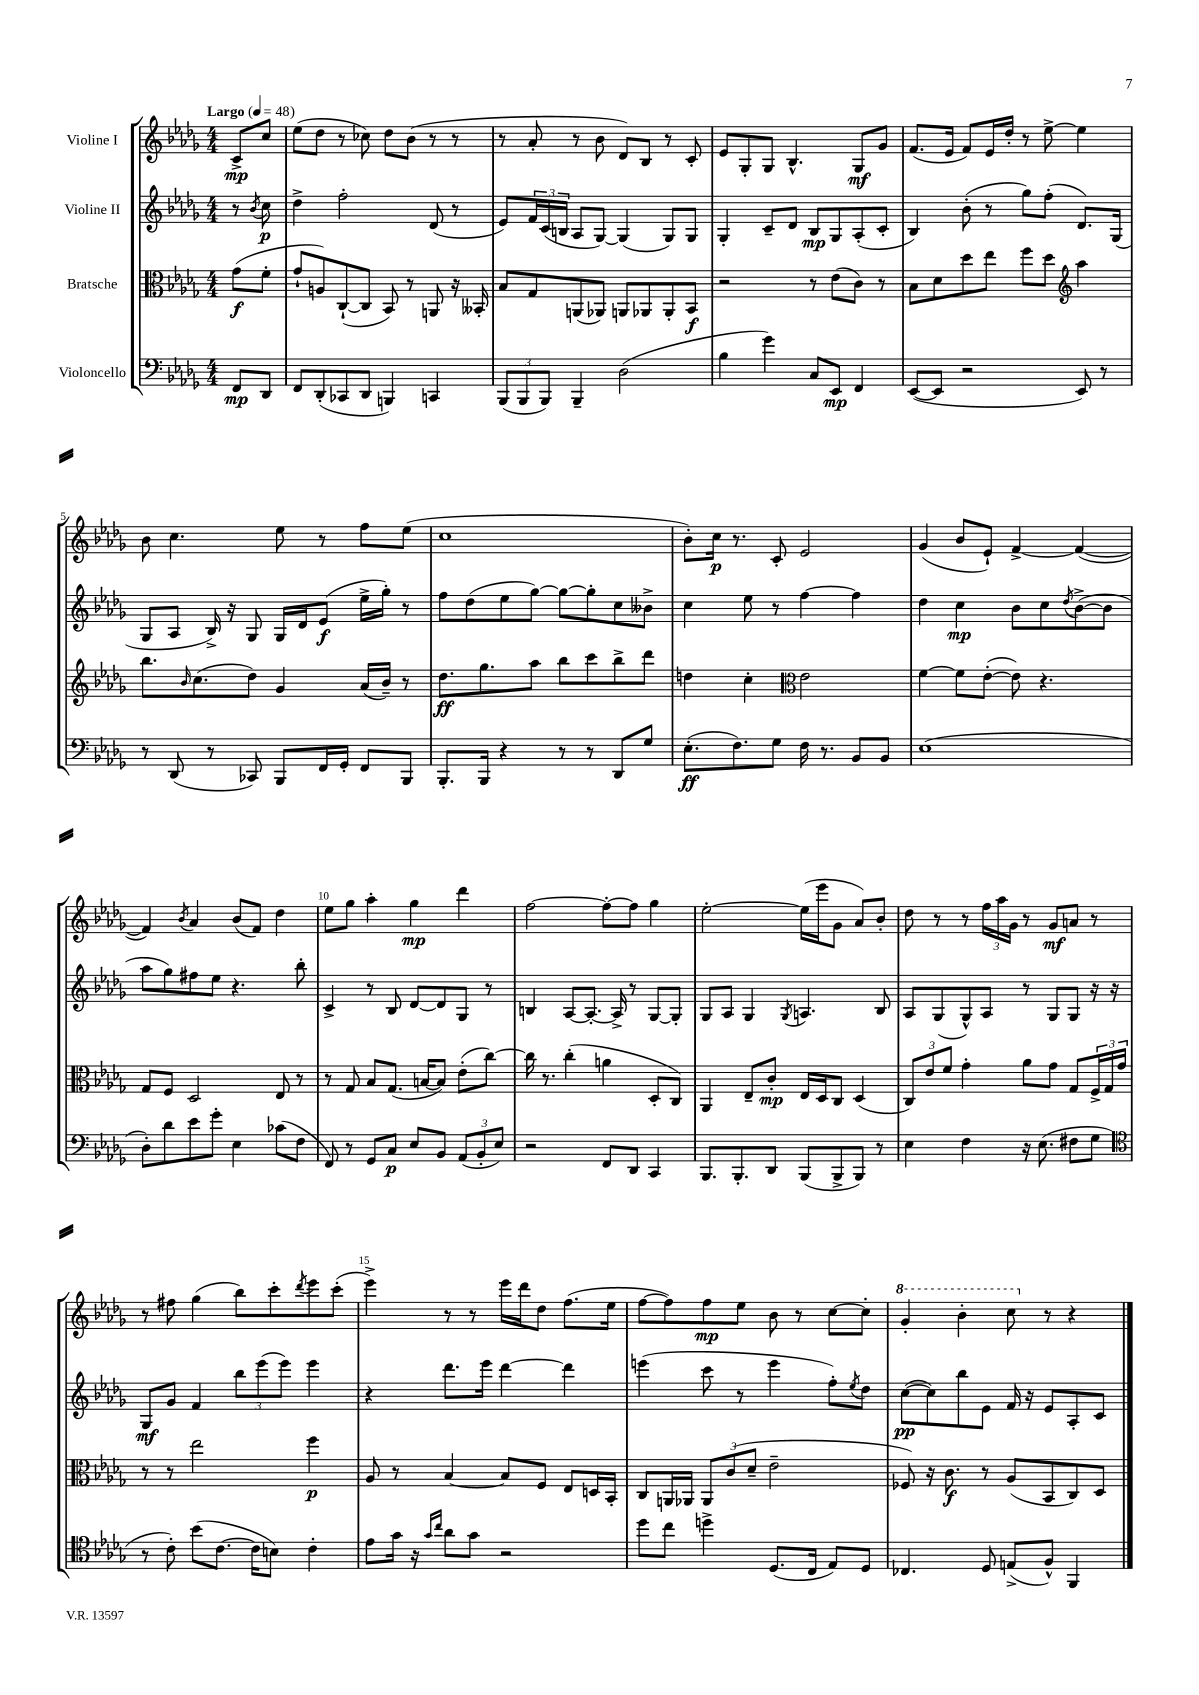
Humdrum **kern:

**kern	**kern	**kern	**kern
*staff4	*staff3	*staff2	*staff1
*clefF4	*clefC3	*clefG2	*clefG2
*k[b-e-a-d-g-]	*k[b-e-a-d-g-]	*k[b-e-a-d-g-]	*k[b-e-a-d-g-]
*M4/4	*M4/4	*M4/4	*M4/4
*MM48	*MM48	*MM48	*MM48
8FF/L	(8g-\L	8r	8c^/L
.	.	8qb-/	.
8DD-/J	8f'\J	8cc\	8cc/J
=	=	=	=
8FF/L	8g-`/L	4dd-^\	(8ee-\L
(8DD-'/	8A/)	.	8dd-\J
8CC-/	([8C`/	2ff'\	8r
8DD-/J	8C/]J	.	8cc-\)
4BBB/)	8BB-/)	.	8dd-\L
.	8r	.	(8b-\J
4CC/	8AA/	(8d-/	8r
.	16r	8r	8r
.	16BB--'/	.	.
=	=	=	=
(12BBB-/L	8B-/L	8e-/L)	8r
12BBB-/	.	.	.
.	8G-/	24f/L	8a-'/
12BBB-/J)	.	(24c/	.
.	.	24B/JJ	.
4BBB-~/	(8AA/	8A-/L	8r
.	8AA-/J)	[8G-/J)	8b-\
(2D-\	8AA/L	(4G-/]	8d-/L)
.	8AA-/	.	8B-/J
.	8AA-'/	8G-/L)	8r
.	8BB-/J	8G-/J	8c'/
=	=	=	=
4B-\	2r	4G-'/	8e-/L
.	.	.	8G-'/
4g-\)	.	8c~/L	8G-/J
.	.	8d-/J	4.B-^^/
8C/L	8r	8B-/L	.
8EE-/J	(8e-\L	8G-/	.
4FF/	8c\J)	(8A-'/	8G-/L
.	8r	8c'/J	8g-/J
=	=	=	=
([8EE-/L	8B-\L	4B-/)	(8.f/L
8EE-/]J	8d-\	.	.
.	.	.	16e-/Jk
2r	8dd-\	(8b-'\	8f/L)
.	8ee-\J	8r	16e-/L
.	.	.	16dd-'/JJ
.	8ff\L	8gg-\L)	8r
.	8dd-\J	(8ff'\J	[8ee-^\
*	*clefG2	*	*
8EE-/)	4aa-\	8.d-/L)	4ee-\]
8r	.	.	.
.	.	(16G-/Jk	.
=	=	=	=
8r	8.bb-\L	8G-/L	8b-\
(8DD-/	.	8A-/J	4.cc\
.	16qqb-/	.	.
.	(8.cc\	.	.
8r	.	16B-^/)	.
.	.	16r	.
8CC-/)	8dd-\J)	8G-/	.
8BBB-/L	4g-/	16G-/LL	8ee-\
.	.	16d-/J	.
16FF/L	.	(8e-/J	8r
16GG-'/JJ	.	.	.
8FF/L	(16a-/LL	16ee-^\LL	8ff\L
.	16b-~/JJ)	16gg-'\JJ)	.
8BBB-/J	8r	8r	(8ee-\J
=	=	=	=
8.BBB-'/L	8.dd-\L	8ff\L	1cc
.	.	(8dd-\	.
16BBB-/Jk	8.gg-\	.	.
4r	.	8ee-\	.
.	8aa-\J	[8gg-\J)	.
8r	8bb-\L	8gg-\_L	.
8r	8ccc\	8gg-'\]	.
8DD-/L	8bb-^\	8cc\	.
8G-/J	8ddd-\J	8b--^\J	.
=	=	=	=
(8.E-'\L	4dd\	4cc\	8b-'\L)
.	.	.	16cc\Jk
8.F\)	.	.	8.r
.	4cc'\	8ee-\	.
8G-\J	.	8r	8c'/
*	*clefC3	*	*
16F\	2e-\	[4ff\	2e-/
8.r	.	.	.
8BB-/L	.	4ff\]	.
8BB-/J	.	.	.
=	=	=	=
(1E-	[4f\	4dd-\	(4g-/
.	8f\]L	4cc\	8b-/L
.	([8e-'\J	.	8e-`/J)
.	8e-\])	8b-\L	[4f^/
.	4.r	8cc\	.
.	.	8qdd-/	.
.	.	([8b-^\	(4f/_
.	.	8b-\]J	.
=	=	=	=
8D-'\L)	8G-/L	8aa-\L	4f/])
8d-\	8F/J	8gg-\)	.
.	.	.	8qb-/
8e-\	2D-/	8ff#\	4a-/
8g-'\J	.	8ee-\J	.
4E-\	.	4.r	(8b-/L
.	.	.	8f/J)
(8c-\L	8E-/	.	4dd-\
8F\J	8r	8bb-'\	.
=	=	=	=
8FF/)	8r	4c^/	8ee-\L
8r	8G-/	.	8gg-\J
8GG-/L	8B-/L	8r	4aa-'\
8C/J	(8.G-/J	8B-/	.
8E-/L	.	[8d-/L	4gg-\
.	[16B/LK	.	.
8BB-/J	8B/]J)	8d-/]	.
(12AA-/L	(8e-'\L	8G-/J	4ddd-\
12BB-'/	.	.	.
.	[8cc\J)	8r	.
12E-/J)	.	.	.
=	=	=	=
2r	16cc\]	4B/	[2ff\
.	8.r	.	.
.	(4cc'\	[8A-/L	.
.	.	8.A-'/_J	.
8FF/L	4a\	.	8ff'\_L
.	.	16A-^/]	.
8DD-/J	.	8r	8ff\]J
4CC/	8D-'/L	[8G-/L	4gg-\
.	8C/J)	8G-'/]J	.
=	=	=	=
8.BBB-/L	4AA-/	8G-/L	[2ee-'\
.	.	8A-/J	.
8.BBB-'/	.	.	.
.	8E-~/L	4G-/	.
8DD-/J	8c'/J	.	.
.	.	8qG-/	.
(8BBB-/L	16E-/LL	4.A/	(16ee-\]LL
.	16D-/J	.	16eee-\J
8BBB-^/	8C/J	.	8g-\J
8BBB-/J)	(4D-/	.	8a-/L)
8r	.	8B-/	8b-'/J
=	=	=	=
4E-\	12C/L)	8A-/L	8dd-\
.	12e-/	.	.
.	.	(8G-/	8r
.	12f/J	.	.
4F\	4g-'\	8G-^^/)	8r
.	.	8A-/J	24ff\LL
.	.	.	24aa-\
.	.	.	24g-\JJ
16r	8a-\L	8r	8r
(8.E-\	.	.	.
.	8g-\J	8G-/L	8g-/L
8F#\L	8G-/L	8G-/J	8a/J
8G-\J	24F^/L	16r	8r
.	24G-/	.	.
.	.	16r	.
.	24g-/JJ	.	.
=	=	=	=
*clefC4	*	*	*
8r	8r	8G-/L	8r
8c'\)	8r	8g-/J	8ff#\
(8b-\L	2ee-\	4f/	(4gg-\
[8.c\J	.	.	.
.	.	12bb-\L	8bb-\L)
16c\]LK	.	.	.
.	.	(12eee-\	.
8B\J)	.	.	8ccc'\
.	.	12eee-\J)	.
.	.	.	8qddd-/
4c'\	4ff\	4eee-\	8eee-\
.	.	.	(8ccc'\J
=	=	=	=
8e-\L	8A-/	4r	4eee-^\)
16g-\Jk	8r	.	.
16r	.	.	.
16qqg-/LL	.	.	.
16qqcc/JJ	.	.	.
8a-\L	[4B-/	8.ddd-\L	8r
8g-\J	.	.	8r
.	.	16eee-\Jk	.
2r	8B-/]L	[4ddd-\	16eee-\LL
.	.	.	16ddd-\J
.	8F/J	.	8dd-\J
.	8E-/L	4ddd-\]	(8.ff\L
.	16D/L	.	.
.	16BB-'/JJ	.	16ee-\Jk
=	=	=	=
8dd-\L	8C/L	(4eee\	[8ff\L
8cc\J	16AA/L	.	8ff\])
.	16AA-/JJ	.	.
4dd^\	12AA-/L	8ccc\	8ff\
.	(12c/	.	.
.	.	8r	8ee-\J
.	12d-~/J	.	.
(8.D-/L	2e-~\	4eee\	8b-\
.	.	.	8r
16C/Jk	.	.	.
8E-/L)	.	8ff'\L)	[8cc\L
.	.	8qee-/	.
8D-/J	.	8dd-\J	8cc'\]J
=	=	=	=
4.C-/	8F-/)	([8cc\L	4gg-'/
.	16r	8cc\])	.
.	8.c\	.	.
.	.	8bb-\	4bb-'\
8D-/	8r	8e-\J	.
(8E^/L	(8A-/L	16f/	8ccc\
.	.	16r	.
8F^^/J)	8BB-/	8e-/L	8r
4FF/	8C/)	8A-'/	4r
.	8D-/J	8c/J	.
==	==	==	==
*-	*-	*-	*-
